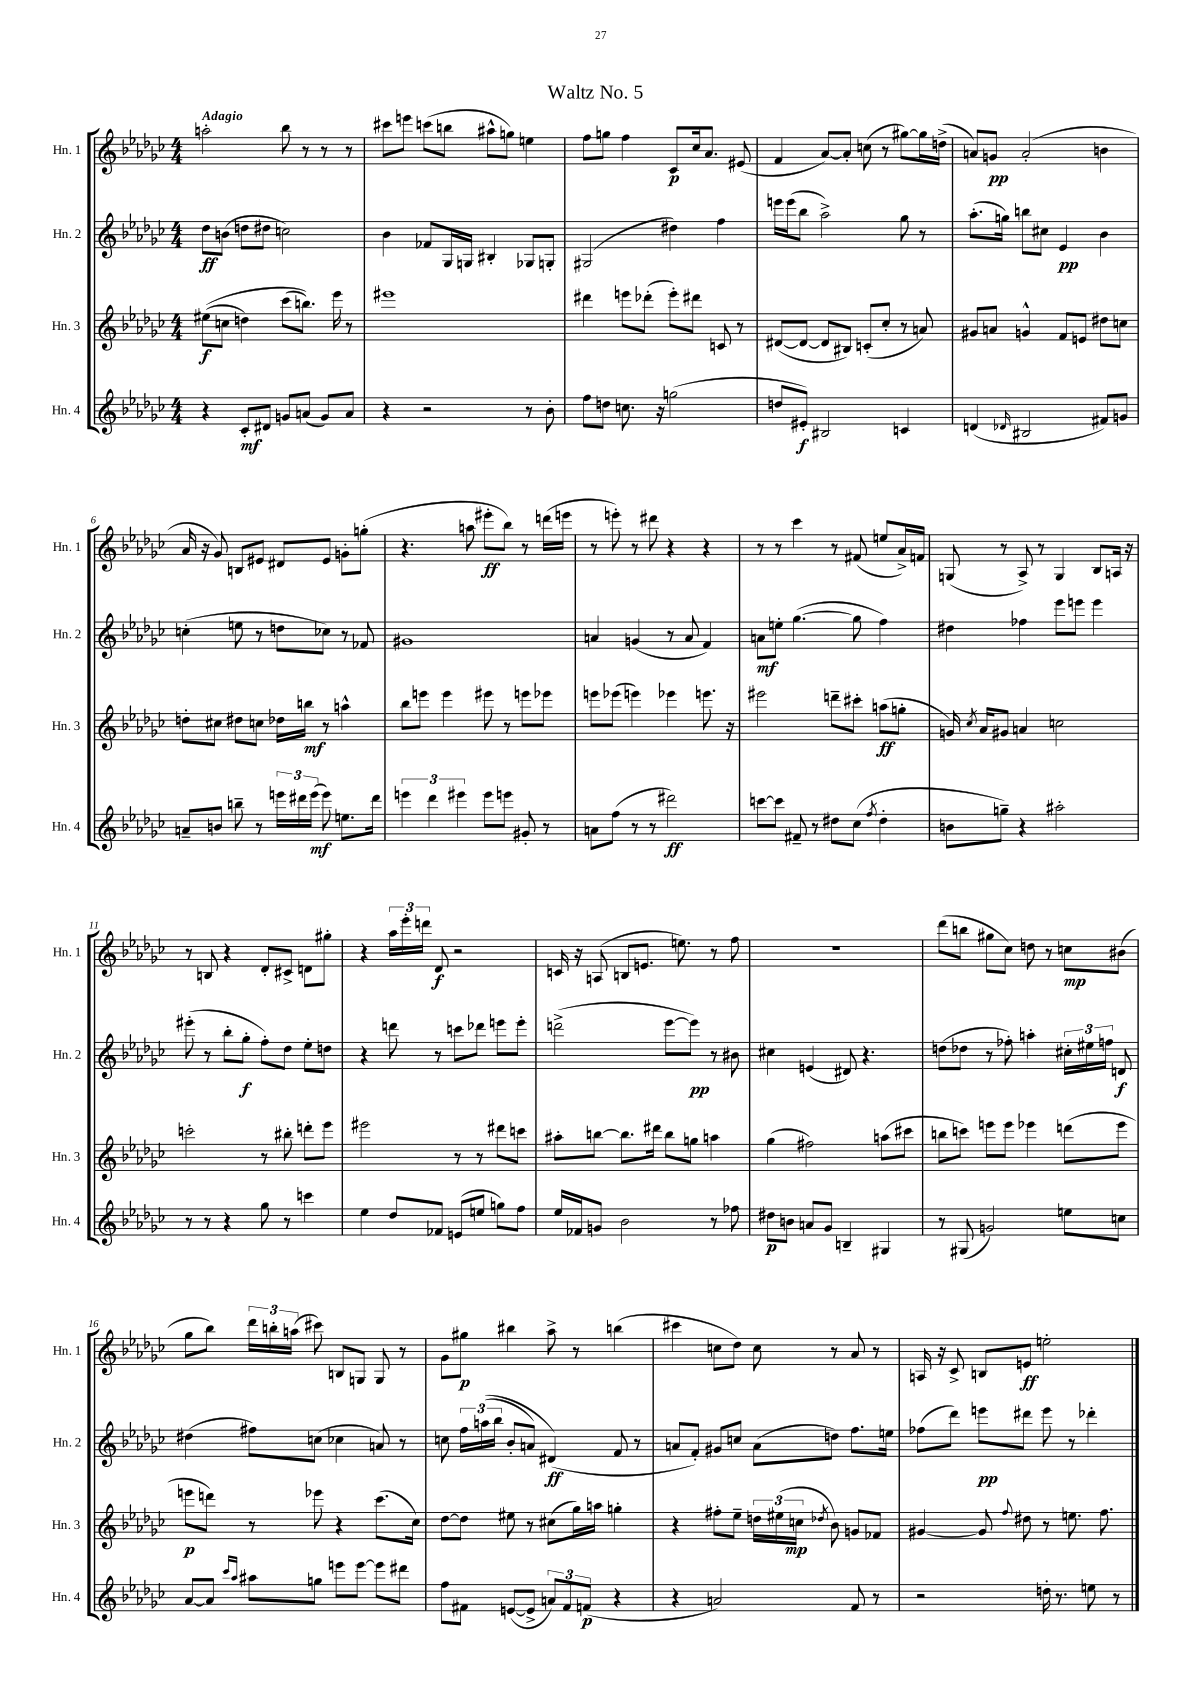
\header { title = "Waltz No. 5" }
<<
\new StaffGroup <<
\new Staff = "s0" \with { instrumentName = "Hn. 1" shortInstrumentName = "Hn. 1" } {
    \clef treble \key ges \major \numericTimeSignature \time 4/4 \tempo "Adagio"
    \autoBeamOff a''2-. bes''8 r8 r8 r8 |
    cis'''8[ e'''8] c'''8[( b''8] ais''8[-^ g''8]) e''4 |
    f''8[ g''8] f''4 ces'8[\p ces''16 aes'8.] eis'8( |
    f'4 aes'8[~) aes'8]-. c''8( r8 gis''8[~) gis''16 d''16]->( |
    a'8[) g'8]\pp a'2-.( b'4 |
    aes'16 r16 ges'8) b8[ eis'8] dis'8[ eis'8] g'8[-. g''8]-.( |
    r4. a''8 eis'''8[-.\ff bes''8]) r8 d'''16[( e'''16] |
    r8 e'''8-.) r8 dis'''8 r4 r4 |
    r8 r8 ces'''4 r8 fis'8( e''8[ aes'16->) f'16] |
    g8( r8 aes8->) r8 g4 bes8[ a16] r16 |
    r8 b8 r4 des'8[-. cis'8]-> d'8[ gis''8]-. |
    r4 \tuplet 3/2 { aes''16[ ees'''16-. d'''16] } des'8\f r2 |
    c'16 r16 a8( b8[ e'8.] e''8.) r8 f''8 |
    R1 |
    des'''8[( b''8] gis''8[ ces''8]) d''8 r8 c''8[\mp bis'8]( |
    ges''8[ bes''8]) \tuplet 3/2 { des'''16[ b''16-. a''16]( } cis'''8) b8[ g8] g8 r8 |
    ges'8[ gis''8]\p bis''4 aes''8-> r8 b''4( |
    cis'''4 c''8[ des''8]) c''8 r8 aes'8 r8 |
    a16 r16 ces'8-> b8[ e'8]\ff e''2-. \bar "|." |
}
\new Staff = "s1" \with { instrumentName = "Hn. 2" shortInstrumentName = "Hn. 2" } {
    \clef treble \key ges \major \numericTimeSignature \time 4/4
    \autoBeamOff des''8[\ff b'8]( d''8[ dis''8] c''2) |
    bes'4 fes'8[ ges16 g16] bis4-. ges8[ g8]-. |
    gis2( dis''4) f''4 |
    e'''16[ e'''16( bes''8] aes''2->) ges''8 r8 |
    aes''8.[-.( g''16]) b''8[ cis''8] ees'4\pp bes'4 |
    c''4-.( e''8 r8 d''8[ ces''8]) r8 fes'8 |
    gis'1 |
    a'4 g'4( r8 a'8 f'4) |
    a'8[\mf e''8]-. ges''4.~( ges''8 f''4) |
    dis''4 fes''4 ees'''8[ e'''8] e'''4 |
    eis'''8-.( r8 bes''8[-. ges''8]-.\f f''8[-.) des''8] ees''8[-. d''8] |
    r4 d'''8 r8 c'''8[ des'''8] e'''8[ e'''8]-. |
    d'''2->( ees'''8[~ ees'''8]\pp) r8 bis'8 |
    cis''4 e'4( dis'8) r4. |
    d''8[( des''8] r8 fes''8-.) a''4-. \tuplet 3/2 { cis''16[-. eis''16 f''16] } d'8\f |
    dis''4( fis''8[) c''8]( ces''4 a'8) r8 |
    c''8 \tuplet 3/2 { f''16[ a''16(\( bes''16] } bes'8[-. a'8]) dis'4\ff(\) f'8 r8 |
    a'8[ f'8]-.) gis'8[ c''8] a'8[( d''8]) f''8.[ e''16] |
    fes''8[( des'''8]) e'''8[\pp dis'''8] e'''8 r8 des'''4-. \bar "|." |
}
\new Staff = "s2" \with { instrumentName = "Hn. 3" shortInstrumentName = "Hn. 3" } {
    \clef treble \key ges \major \numericTimeSignature \time 4/4
    \autoBeamOff eis''8[\f(\( c''8] d''4) ces'''8[( b''8.])\) ees'''16 r8 |
    eis'''1 |
    dis'''4 e'''8[ des'''8]-.( e'''8[-.) dis'''8] c'8 r8 |
    dis'8[~( dis'8]~ dis'8[ bis8]) c'8[-.( ces''8]-. r8 a'8) |
    gis'8[ a'8] g'4-^ f'8[ e'8] dis''8[ c''8] |
    d''8[-. cis''8] dis''8[ c''8] des''16[ b''16]\mf r8 a''4-^ |
    bes''8[ e'''8] e'''4 eis'''8 r8 e'''8[ ees'''8] |
    e'''8[ ees'''8]( e'''4) ees'''4 e'''8. r16 |
    eis'''2 d'''8[-- cis'''8]-. a''8[\ff( g''8]-. |
    g'16) \acciaccatura { ces''8 } aes'16[ gis'8] a'4 c''2 |
    c'''2-. r8 bis''8-. d'''8[-. ees'''8] |
    eis'''2 r8 r8 dis'''8[ c'''8] |
    ais''8[-. b''8]~ b''8.[ dis'''16] b''8[ g''8] a''4 |
    ges''4( fis''2) a''8[( cis'''8] |
    b''8[ c'''8]) e'''8[ e'''8] ees'''4 d'''8[( ees'''8] |
    e'''8[\p d'''8]) r8 ees'''8 r4 ces'''8.[( ces''16]) |
    des''8[~ des''8] eis''8 r8 cis''8[( ges''16) a''16] g''4-. |
    r4 fis''8[-. ees''8]-- \tuplet 3/2 { d''16[ eis''16( c''16]\mp } \acciaccatura { des''8 } bes'8) g'8[ fes'8] |
    gis'4~ gis'8 \appoggiatura { f''8 } dis''8 r8 e''8. f''8. \bar "|." |
}
\new Staff = "s3" \with { instrumentName = "Hn. 4" shortInstrumentName = "Hn. 4" } {
    \clef treble \key ges \major \numericTimeSignature \time 4/4
    \autoBeamOff r4 ces'8[-.\mf dis'8] g'8[ a'8]( g'8[) a'8] |
    r4 r2 r8 bes'8-. |
    f''8[ d''8] c''8. r16 g''2( |
    d''8[ eis'8]-.\f) bis2 c'4 |
    d'4( \grace { des'16 } bis2 fis'8[) g'8] |
    a'8[-- b'8] b''8-- r8 \tuplet 3/2 { e'''16[ dis'''16 e'''16]\mf( } e'''8) e''8.[ dis'''16] |
    \tuplet 3/2 { e'''4 des'''4 eis'''4 } eis'''8[ e'''8] gis'8-. r8 |
    a'8[ f''8]( r8 r8 dis'''2\ff) |
    c'''8[~ c'''8] fis'8-- r8 dis''8[ ces''8]( \acciaccatura { f''8 } dis''4-. |
    b'8[ g''8]--) r4 ais''2-. |
    r8 r8 r4 ges''8 r8 c'''4 |
    ees''4 des''8[ fes'8] e'8[( e''8] g''8[) f''8] |
    ees''16[ fes'16 g'8] bes'2 r8 fes''8 |
    dis''8[\p b'8] a'8[ ges'8] b4-- gis4 |
    r8 gis8( g'2) e''8[ c''8] |
    aes'8[~ aes'8] \grace { ces'''16[ aes''16] } ais''8[ g''8] e'''8[ e'''8]~ e'''8[ dis'''8] |
    f''8[ fis'8] e'8[~( e'8]-> \tuplet 3/2 { a'8[) fis'8 f'8]\p( } r4 |
    r4 a'2) f'8 r8 |
    r2 d''16-. r8. e''8 r8 \bar "|." |
}
>>
>>
